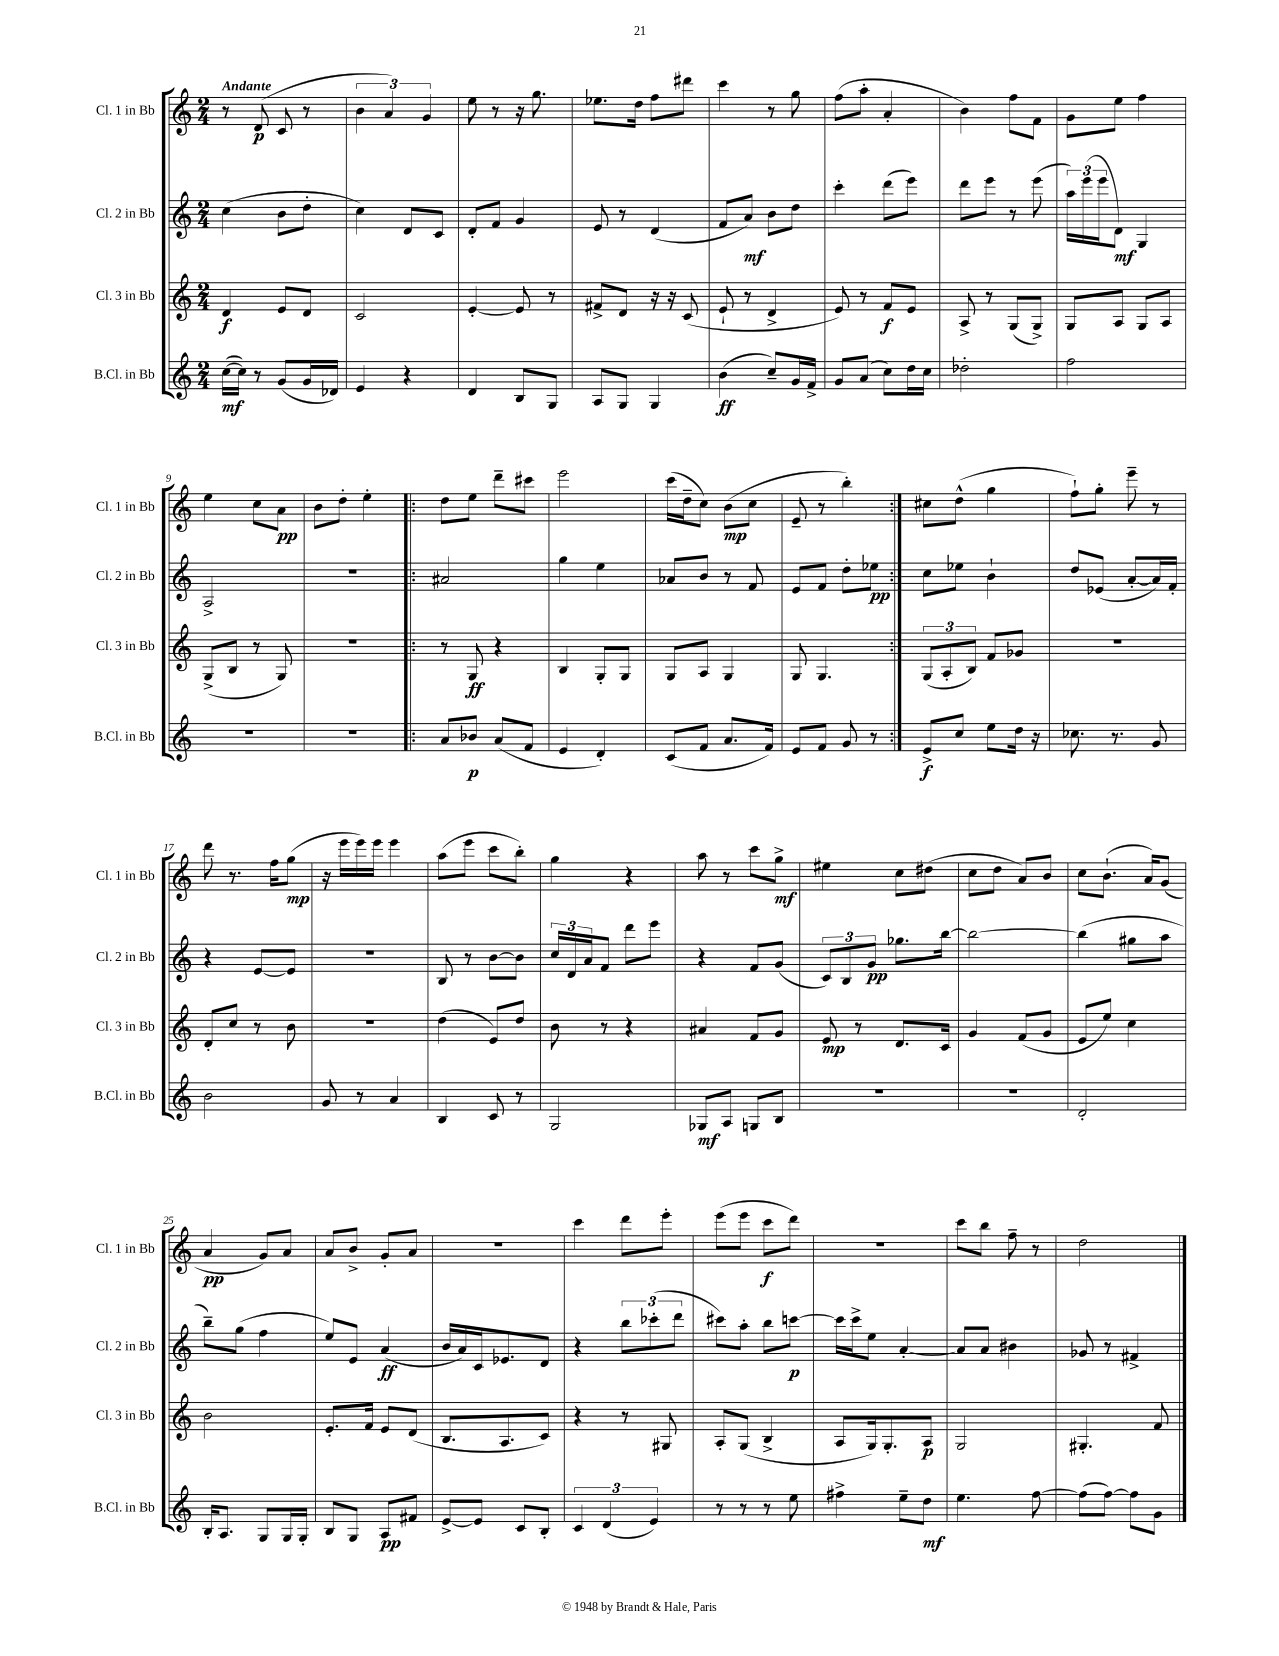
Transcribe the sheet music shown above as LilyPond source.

<<
\new StaffGroup <<
\new Staff = "s0" \with { instrumentName = "Cl. 1 in Bb" shortInstrumentName = "Cl. 1 in Bb" } {
    \clef treble \key c \major \numericTimeSignature \time 2/4 \tempo "Andante"
    r8 d'8\p( c'8 r8 |
    \tuplet 3/2 { b'4 a'4) g'4 } |
    e''8 r8 r16 g''8. |
    ees''8. d''16 f''8 dis'''8 |
    c'''4 r8 g''8 |
    f''8( a''8-. a'4-. |
    b'4) f''8 f'8 |
    g'8 e''8 f''4 |
    e''4 c''8 a'8\pp |
    b'8 d''8-. e''4-. |
    \repeat volta 2 { d''8 e''8 d'''8-- cis'''8 |
    e'''2 |
    c'''16( d''16-- c''8) b'8\mp( c''8 |
    e'8-- r8 b''4-.) | }
    cis''8 d''8-^( g''4 |
    f''8-!) g''8-. e'''8-- r8 |
    d'''8 r8. f''16 g''8\mp( |
    r16 e'''16 e'''16) e'''16 e'''4 |
    a''8( e'''8 c'''8 b''8-.) |
    g''4 r4 |
    a''8 r8 c'''8 g''8->\mf |
    eis''4 c''8 dis''8( |
    c''8 d''8 a'8) b'8 |
    c''8 b'8.-!( a'16) g'8( |
    a'4\pp g'8) a'8 |
    a'8 b'8-> g'8-. a'8 |
    R2 |
    c'''4 d'''8 e'''8-. |
    e'''8( e'''8 c'''8\f d'''8) |
    R2 |
    c'''8 b''8 f''8-- r8 |
    d''2 \bar "|." |
}
\new Staff = "s1" \with { instrumentName = "Cl. 2 in Bb" shortInstrumentName = "Cl. 2 in Bb" } {
    \clef treble \key c \major \numericTimeSignature \time 2/4
    c''4( b'8 d''8-. |
    c''4) d'8 c'8 |
    d'8-. f'8 g'4 |
    e'8 r8 d'4( |
    f'8 a'8\mf) b'8 d''8 |
    c'''4-. d'''8( e'''8) |
    d'''8 e'''8 r8 e'''8( |
    \tuplet 3/2 { a''16) e'''16( e'''16 } d'8\mf) g4 |
    a2-> |
    R2 |
    \repeat volta 2 { ais'2 |
    g''4 e''4 |
    aes'8 b'8 r8 f'8 |
    e'8 f'8 d''8-. ees''8\pp | }
    c''8 ees''8 b'4-! |
    d''8 ees'8( a'8~-. a'16) f'16-. |
    r4 e'8~ e'8 |
    r2 |
    b8 r8 b'8~ b'8 |
    \tuplet 3/2 { c''16 d'16 a'16 } f'8 d'''8 e'''8 |
    r4 f'8 g'8( |
    \tuplet 3/2 { c'8) b8 g'8\pp } ges''8. b''16~ |
    b''2~ |
    b''4( gis''8 a''8 |
    b''8--) g''8( f''4 |
    e''8) e'8 a'4\ff( |
    b'16 a'16) c'16 ees'8. d'8 |
    r4 \tuplet 3/2 { b''8 ces'''8-.( d'''8 } |
    cis'''8) a''8-. b''8 c'''8~\p |
    c'''16 c'''16-> e''8 a'4~-. |
    a'8 a'8 bis'4 |
    ges'8 r8 fis'4-> \bar "|." |
}
\new Staff = "s2" \with { instrumentName = "Cl. 3 in Bb" shortInstrumentName = "Cl. 3 in Bb" } {
    \clef treble \key c \major \numericTimeSignature \time 2/4
    d'4\f e'8 d'8 |
    c'2 |
    e'4~-. e'8 r8 |
    fis'8-> d'8 r16 r16 c'8( |
    e'8-! r8 d'4-> |
    e'8) r8 f'8\f e'8 |
    a8-> r8 g8( g8->) |
    g8 a8 g8 a8 |
    g8->( b8 r8 g8) |
    r2 |
    \repeat volta 2 { r8 g8\ff r4 |
    b4 g8-. g8 |
    g8 a8 g4 |
    g8 g4. | }
    \tuplet 3/2 { g8( a8-. b8) } f'8 ges'8 |
    R2 |
    d'8-. c''8 r8 b'8 |
    r2 |
    d''4( e'8) d''8 |
    b'8 r8 r4 |
    ais'4 f'8 g'8 |
    e'8\mp r8 d'8. c'16 |
    g'4 f'8( g'8 |
    e'8 e''8) c''4 |
    b'2 |
    e'8.-. f'16 e'8 d'8( |
    b8. a8. c'8) |
    r4 r8 gis8 |
    a8-. g8( b4-> |
    a8 g16) g8.-. a8\p |
    g2 |
    gis4.-. f'8 \bar "|." |
}
\new Staff = "s3" \with { instrumentName = "B.Cl. in Bb" shortInstrumentName = "B.Cl. in Bb" } {
    \clef treble \key c \major \numericTimeSignature \time 2/4
    c''16~\mf( c''16) r8 g'8( g'16 des'16) |
    e'4 r4 |
    d'4 b8 g8 |
    a8 g8 g4 |
    b'4\ff( c''8--) g'16 f'16-> |
    g'8 a'8( c''8) d''16 c''16 |
    des''2-. |
    f''2 |
    R2 |
    R2 |
    \repeat volta 2 { a'8 bes'8\p a'8( f'8 |
    e'4 d'4-.) |
    c'8( f'8 a'8. f'16) |
    e'8 f'8 g'8 r8 | }
    e'8->\f c''8 e''8 d''16 r16 |
    ces''8. r8. g'8 |
    b'2 |
    g'8 r8 a'4 |
    b4 c'8 r8 |
    g2 |
    ges8\mf a8 g8 b8 |
    r2 |
    R2 |
    d'2-. |
    b16-. a8. g8 g16 g16-. |
    b8 g8 a8\pp fis'8 |
    e'8~-> e'8 c'8 b8-. |
    \tuplet 3/2 { c'4 d'4( e'4) } |
    r8 r8 r8 e''8 |
    fis''4-> e''8-- d''8\mf |
    e''4. f''8~ |
    f''8( f''8~) f''8 g'8 \bar "|." |
}
>>
>>
